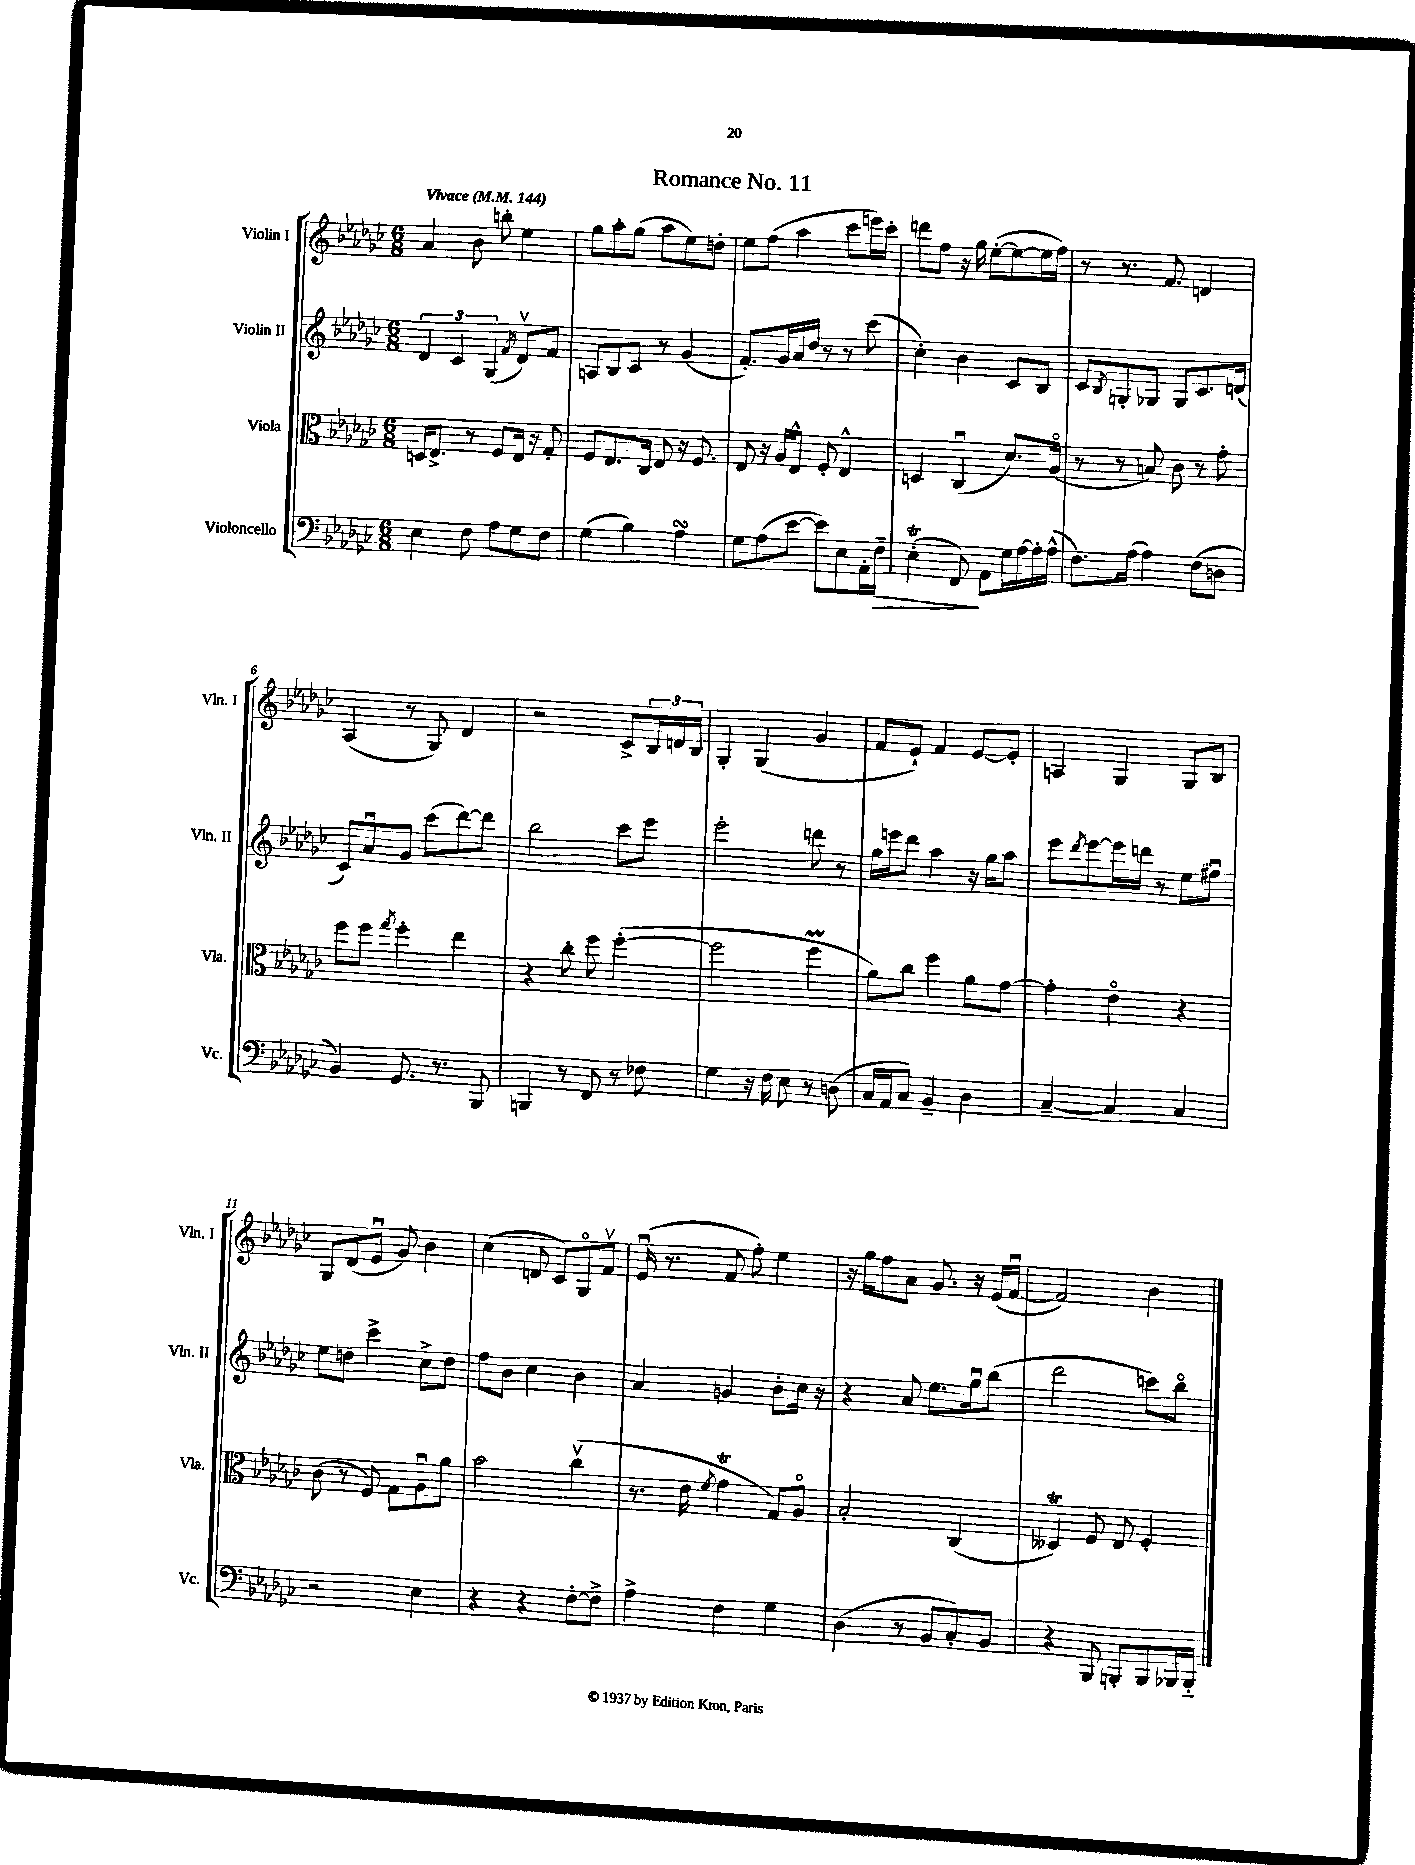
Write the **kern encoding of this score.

**kern	**dynam	**kern	**kern	**kern
*part4	*part4	*part3	*part2	*part1
*staff4	*staff4	*staff3	*staff2	*staff1
*I"Violoncello	*	*I"Viola	*I"Violin II	*I"Violin I
*I'Vc.	*	*I'Vla.	*I'Vln. II	*I'Vln. I
*clefF4	*	*clefC3	*clefG2	*clefG2
*k[b-e-a-d-g-c-]	*	*k[b-e-a-d-g-c-]	*k[b-e-a-d-g-c-]	*k[b-e-a-d-g-c-]
*M6/8	*	*M6/8	*M6/8	*M6/8
*MM144	*	*MM144	*MM144	*MM144
=1	=1	=1	=1	=1
!	!	!	!	!LO:TX:a:B:t=Vivace
4E-\	.	16Dn/KL	6d-/	4a-/
.	.	8.E-^/J	.	.
.	.	.	6c-/	.
8F\	.	8r	.	8b-\
.	.	.	(6G-/	.
8A-\L	.	8F/L	.	8bbn'\
.	.	.	8qf/	.
8G-\	.	16E-/Jk	8d-v/L)	4ee-\
.	.	16r	.	.
8F\J	.	8G-'/	8f/J	.
=2	=2	=2	=2	=2
(4G-\	.	8F/L	8An/L	8gg-\L
.	.	8.E-/	8B-/	8aa-'\
4B-\)	.	.	8c-/J	(8gg-\J
.	.	16C-/Jk	.	.
.	.	8E-/	8r	8aa-\L
4A-sSSS\	.	16r	(4g-/	8ee-\)
.	.	8.F/	.	.
.	.	.	.	8ddn'\J
=3	=3	=3	=3	=3
8G-\L	.	8E-/	8.f'/L)	8ee-\L
(8A-\	.	16r	.	(8ff\J
.	.	16A-/KL	16g-/L	.
[8e-\J	.	8E-^^/J	16a-/	4aa-\
.	.	.	16dd-/JJ	.
8e-\L])	.	8F'/	8r	.
8E-\	.	4E-^^/	8r	8ccc-\L
16AA-'\L	.	.	(8ccc-\	16eeen\L)
!	!LO:HP:b	!	!	!
16F~\JJ	>	.	.	16ccc-'\JJ
=4	=4	=4	=4	=4
(4E-T'\	.	4Dn/	4cc-'\)	8dddn\L
.	.	.	.	8ff\J
8FF/)	.	(4C-u/	4b-\	16r
.	.	.	.	16gg-\
8AA-\L	]	.	.	([8ee-'\L
16G-\L	.	8.d-/L)	8c-/L	8ee-\_
[16A-\	.	.	.	.
16A-'\]	.	.	8B-/J	16ee-\L]
(16A-^^\JJ	.	(16A-/Jk	.	16ff\JJ)
=5	=5	=5	=5	=5
8.F\L)	.	8r	8c-/L	8r
.	.	.	8qB-/	.
.	.	8r	8Gn'/	8.r
(16A-\Jk	.	.	.	.
4A-\)	.	8Bn/)	8G-X/J	.
.	.	.	.	8.f/
.	.	8c-\	8G-/L	.
(8F\L	.	8r	8.c-/	4dn/
8Dn\J	.	8g-'\	.	.
.	.	.	(16dn/Jk	.
!!LO:LB:g=z
=6	=6	=6	=6	=6
4BB-/)	.	8ff\L	8c-/L)	(4A-/
.	.	8ff\J	8a-u/	.
.	.	8qgg-/	.	.
8.GG-/	.	4ff'\	8g-/J	8r
.	.	.	(8ccc-\L	8G-/)
8.r	.	.	.	.
.	.	4ee-\	[8ddd-\)	4d-/
8BBB-/	.	.	8ddd-\J]	.
=7	=7	=7	=7	=7
4BBBn/	.	4r	2bb-\	2r
8r	.	8cc-'\	.	.
8FF/	.	8ff\	.	.
8r	.	([4ff'\	8ccc-\L	8c-^/L
8F-X\	.	.	8eee-\J	24B-/L
.	.	.	.	24dn/
.	.	.	.	24B-/JJ
=8	=8	=8	=8	=8
4G-\	.	2ff\]	2eee-'\	4G-'/
16r	.	.	.	(4G-/
16F\	.	.	.	.
8E-\	.	.	.	.
8r	.	4ffm\	8dddn\	4g-/
(8Dn\	.	.	8r	.
=9	=9	=9	=9	=9
16C-/LL	.	8a-\L)	16gg-\LL	8f/L
16AA-/J	.	.	16eeen\J	.
8C-/J)	.	8cc-\J	8ddd-\J	8e-`/J)
4BB-~/	.	4ff\	4aa-\	4f/
4D-\	.	8a-\L	16r	[8e-/L
.	.	.	16gg-\KL	.
.	.	[8g-\J	8aa-\J	8e-'/J]
=10	=10	=10	=10	=10
[4C-~/	.	4g-'\]	8eee-\L	4An/
.	.	.	8qddd-/	.
.	.	.	[8eee-\	.
4C-/]	.	4e-\	16eee-\L]	4G-/
.	.	.	16dddn\JJ	.
.	.	.	8r	.
4C-/	.	4r	8ee-\L	8G-/L
.	.	.	8ff#Xu\J	8B-/J
!!LO:LB:g=z
=11	=11	=11	=11	=11
2r	.	(8c-\	8ee-\L	8G-/L
.	.	8r	8ddn\J	(8d-/
.	.	8F/)	4ccc-^\	8e-u/J
.	.	8G-\L	.	8g-/)
4E-\	.	8A-u\	8cc-^\L	4b-\
.	.	8a-\J	8dd\J	.
=12	=12	=12	=12	=12
4r	.	2b-\	8ff\L	(4cc-\
.	.	.	8b-\J	.
4r	.	.	4cc-\	8dn/
.	.	.	.	8c-/L)
[8F'\L	.	(4cc-v\	4b-\	8G-/
8F^\J]	.	.	.	8fv/J
=13	=13	=13	=13	=13
4A-^\	.	8.r	4a-/	(16e-u/
.	.	.	.	8.r
.	.	16e-\	.	.
.	.	8qf/	.	.
4F\	.	4g-T\	4gn/	8f/
.	.	.	.	8ff'\)
4G-\	.	8G-/L)	8b-'\L	4ee-\
.	.	8A-/J	16cc-\Jk	.
.	.	.	16r	.
=14	=14	=14	=14	=14
(4D-\	.	2B-'/	4r	16r
.	.	.	.	16gg-\KL
.	.	.	.	8ff\
8r	.	.	8a-/	8a-\J
8BB-/L	.	.	8.ee-\L	8.g-/
8C-'/)	.	(4C-/	.	.
.	.	.	16gg-u\k	16r
8BB-/J	.	.	(8bb-\J	(16e-/LL
.	.	.	.	[16fu/JJ
=15	=15	=15	=15	=15
4r	.	4D--XT/)	2ddd-\	2f/])
8BBB-/	.	8F/	.	.
8BBBn'/L	.	8E-/	.	.
8BBB/	.	4F'/	8cccn\L)	4b-\
16BBB-X/L	.	.	8bb-\J	.
16BBB-/JJ	.	.	.	.
==	==	==	==	==
*-	*-	*-	*-	*-
